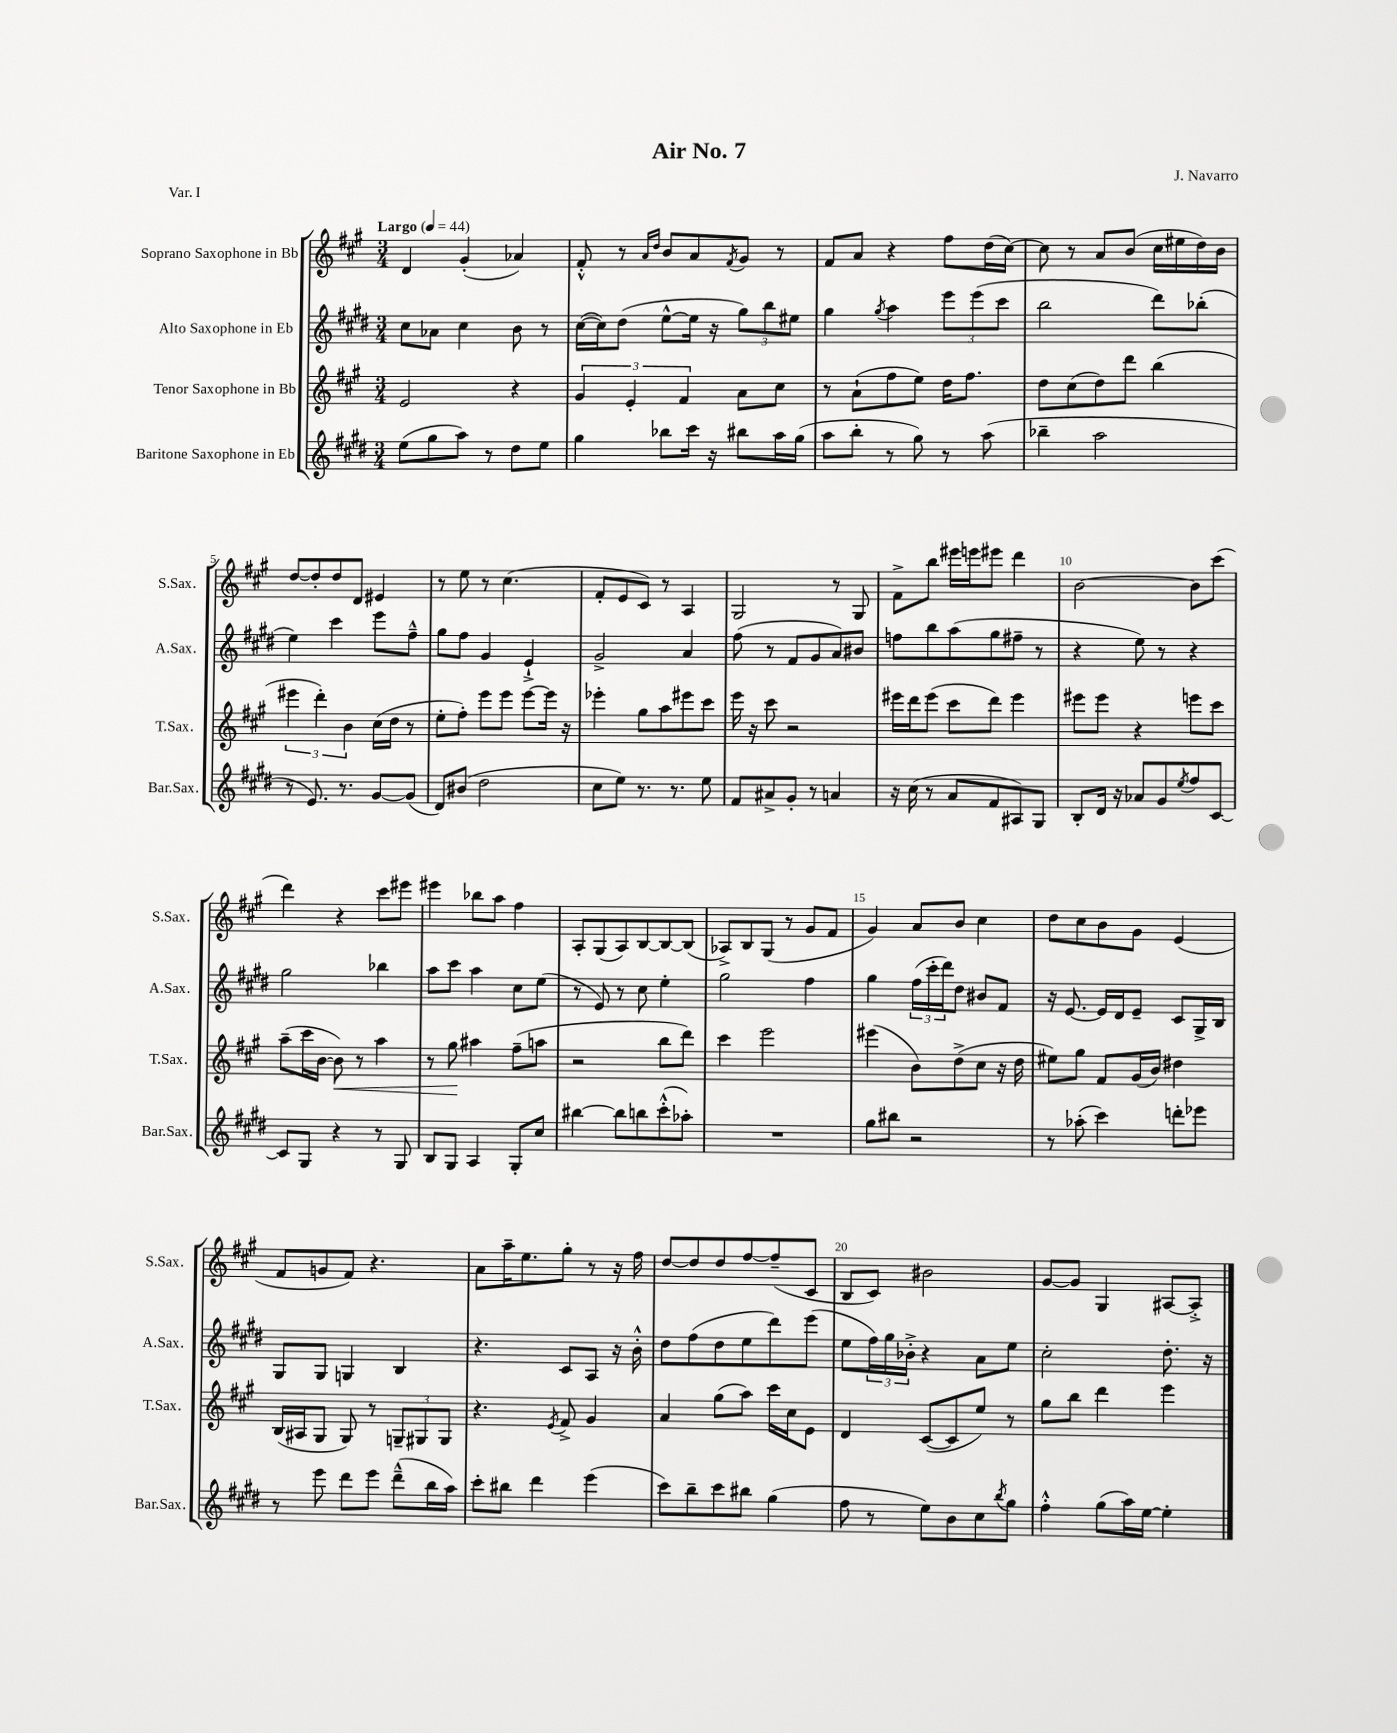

**kern	**kern	**dynam	**kern	**kern
*part4	*part3	*part3	*part2	*part1
*staff4	*staff3	*staff3	*staff2	*staff1
*I"Baritone Saxophone in Eb	*I"Tenor Saxophone in Bb	*	*I"Alto Saxophone in Eb	*I"Soprano Saxophone in Bb
*I'Bar.Sax.	*I'T.Sax.	*	*I'A.Sax.	*I'S.Sax.
*clefG2	*clefG2	*	*clefG2	*clefG2
*k[f#c#g#d#]	*k[f#c#g#]	*	*k[f#c#g#d#]	*k[f#c#g#]
*M3/4	*M3/4	*	*M3/4	*M3/4
*MM44	*MM44	*	*MM44	*MM44
=1	=1	=1	=1	=1
!	!	!	!	!LO:TX:a:B:t=Largo
(8ee\L	2e/	.	8cc#\L	4d/
8gg#\	.	.	8a-X\J	.
8aa\J)	.	.	4cc#\	(4g#'/
8r	.	.	.	.
8dd#\L	4r	.	8b\	4a-X/)
8ee\J	.	.	8r	.
=2	=2	=2	=2	=2
4gg#\	6g#/	.	([16cc#\LL	8f#'^^/
.	.	.	16cc#\J])	.
.	.	.	(8dd#\J	8r
.	6e'/	.	.	.
.	.	.	.	16qqa/LL
.	.	.	.	16qqdd/JJ
8bb-X\L	.	.	[8ee^^\L	8b/L
.	6f#/	.	.	.
16ccc#\Jk	.	.	16ee\Jk]	8a/
16r	.	.	16r	.
.	.	.	.	8qf#/
8bb#X\L	8a\L	.	12gg#\L)	8g#/J
.	.	.	12bb\	.
16aa\L	8cc#\J	.	.	8r
.	.	.	12ee#X\J	.
(16gg#\JJ	.	.	.	.
=3	=3	=3	=3	=3
8aa\L	8r	.	4gg#\	8f#/L
8bb'\J	(8a`\L	.	.	8a/J
.	.	.	8qgg#/	.
8r	8ff#\	.	4aa\	4r
8gg#\)	8ee\J)	.	.	.
8r	16dd\KL	.	12eee\L	8ff#\L
.	8.ff#\J	.	.	.
.	.	.	(12eee\	.
(8aa\	.	.	.	(16dd\L
.	.	.	12ccc#\J	.
.	.	.	.	[16cc#\JJ)
=4	=4	=4	=4	=4
4bb-X~\	8dd\L	.	2bb\	8cc#\]
.	(8cc#\	.	.	8r
2aa\	8dd\)	.	.	8a/L
.	8ddd\J	.	.	(8b/J
.	(4bb\	.	8ddd#\L)	16cc#\LL
.	.	.	.	16ee#X\
.	.	.	(8bb-X'\J	16dd\)
.	.	.	.	16b\JJ
!!LO:LB:g=z
=5	=5	=5	=5	=5
8r	6eee#X\	.	4ee\)	[8dd/L
8.e/)	.	.	.	8dd'/]
.	6ddd'\)	.	.	.
.	.	.	4ccc#\	8dd/
8.r	.	.	.	.
.	6b\	.	.	.
.	.	.	.	8d/J
[8g#/L	(16cc#\LL	.	8eee\L	4e#X/
.	16dd\JJ	.	.	.
(8g#/J]	8r	.	8ff#~^^\J	.
=6	=6	=6	=6	=6
8d#/L)	8ee'\L	.	8gg#\L	8r
(8b#X/J	8ff#'\J)	.	8ff#\J	8ee\
2dd#\	8eee\L	.	4g#/	8r
.	8eee\J	.	.	(4.cc#\
.	[8eee\L	.	4e`^/	.
.	16eee\Jk]	.	.	.
.	16r	.	.	.
=7	=7	=7	=7	=7
8cc#\L	4eee-X'\	.	2g#^/	8f#'/L
8ee\J)	.	.	.	8e/
8.r	8gg#\L	.	.	8c#/J)
.	8aa\	.	.	8r
8.r	.	.	.	.
.	8eee#X\	.	4a/	4A/
8ee\	8ccc#\J	.	.	.
=8	=8	=8	=8	=8
8f#/L	16eee\	.	(8ff#\	2G#/
.	16r	.	.	.
8a#X^/	8ccc#\	.	8r	.
8g#'/J	2r	.	8f#/L	.
8r	.	.	8g#/	.
4an/	.	.	8a/)	8r
.	.	.	8b#X/J	8G#/
=9	=9	=9	=9	=9
16r	16eee#X\LL	.	8ffn\L	8f#^\L
(16cc#\	16ddd\J	.	.	.
8r	(8eee#\J	.	8bb\	8bb\J
8a/L	8ccc#\L	.	(8aa\	16eee#X\LL
.	.	.	.	16eeen\J
8f#/	8ddd\J)	.	8gg#\	8eee#X\J
8A#X/)	4eee#\	.	8ff#X~\J	4ddd\
8G#/J	.	.	8r	.
=10	=10	=10	=10	=10
8B'/L	8eee#X\L	.	4r	[2b\
16d#/Jk	8eee#\J	.	.	.
16r	.	.	.	.
8a-X/L	4r	.	8ee\)	.
8g#/	.	.	8r	.
8qee/	.	.	.	.
8ff#/	8eeen\L	.	4r	8b\L]
[8c#/J	8ccc#\J	.	.	(8ccc#\J
!!LO:LB:g=z
=11	=11	=11	=11	=11
8c#/L]	(8aa~\L	.	2gg#\	4ddd\)
8G#/J	16ccc#\L	.	.	.
.	[16b\JJ	.	.	.
!	!	!LO:HP:b	!	!
4r	8b\])	<	.	4r
.	8r	.	.	.
8r	4aa\	.	4bb-X\	8ccc#\L
8G#/	.	.	.	8eee#X\J
=12	=12	=12	=12	=12
8B/L	8r	.	8aa\L	4eee#X\
8G#/J	8gg#\	.	8ccc#\J	.
4A/	4aa#X\	[	4aa\	8bb-X\L
.	.	.	.	8aa\J
8G#'/L	(8ff#~\L	.	8cc#\L	4ff#\
8cc#/J	8aan\J	.	(8ee\J	.
=13	=13	=13	=13	=13
[4bb#X\	2r	.	8r	8A'/L
.	.	.	8e/)	(8G#/
8bb#\L]	.	.	8r	8A/)
8bbn\	.	.	8cc#\	[8B/
(8ccc#'^^\	8bb\L	.	4ee'\	8B/_
8aa-X'\J)	8ddd\J)	.	.	(8B/J]
=14	=14	=14	=14	=14
2.r	4ccc#\	.	2gg#\	8A-X^/L)
.	.	.	.	8B/
.	2eee\	.	.	(8G#/J
.	.	.	.	8r
.	.	.	4ff#\	8g#/L
.	.	.	.	8f#/J
=15	=15	=15	=15	=15
8gg#\L	(4eee#X\	.	4gg#\	4g#/)
8bb#X\J	.	.	.	.
2r	8b\L)	.	(24ff#\LL	8a/L
.	.	.	24ccc#'\	.
.	.	.	24ddd#\J)	.
.	(8dd^\	.	8dd#\J	8b/J
.	8cc#\J	.	8b#X/L	4cc#\
.	16r	.	8f#/J	.
.	16dd\	.	.	.
=16	=16	=16	=16	=16
8r	8ee#X\L)	.	16r	8dd\L
.	.	.	[8.e/	.
(8aa-X'\	8gg#\J	.	.	8cc#\
4ccc#\)	8f#/L	.	16e/LL]	8b\
.	.	.	16d#/J	.
.	(16g#/L	.	8e~/J	8g#\J
.	16b/JJ)	.	.	.
8dddn'\L	4dd#X\	.	8c#/L	(4e/
8eee-X\J	.	.	16G#^/L	.
.	.	.	16B/JJ	.
!!LO:LB:g=z
=17	=17	=17	=17	=17
8r	(16B/LL	.	8G#/L	8f#/L
.	16A#X/J	.	.	.
8eee\	8G#/J	.	8G#/J	8gn/
8ddd#\L	8G#/)	.	4Gn/	8f#/J)
8eee\J	8r	.	.	4.r
(8ddd#~^^\L	12Gn~/L	.	4B/	.
.	12G#X/	.	.	.
16bb\L	.	.	.	.
.	12G#/J	.	.	.
16aa\JJ)	.	.	.	.
=18	=18	=18	=18	=18
8ccc#'\L	4.r	.	4.r	8a\L
8bb#X\J	.	.	.	16aa~\K
.	.	.	.	8.ee\
4ddd#\	.	.	.	.
.	8qe/	.	.	.
.	8f#^/	.	8c#/L	8gg#'\J
(4eee\	4g#/	.	8A/J	8r
.	.	.	16r	16r
.	.	.	16b'^^\	16ff#\
=19	=19	=19	=19	=19
8ccc#\L)	4a/	.	8dd#\L	[8dd/L
8bb~\	.	.	(8ff#\	8dd/]
8ccc#\	(8gg#\L	.	8dd#\	8dd/
8bb#X\J	8aa\J)	.	8ee\	[8ff#/
(4gg#\	16ccc#\LL	.	8ddd#\)	(8ff#~/]
.	16cc#\J	.	.	.
.	8e\J	.	(8eee\J	8c#/J
=20	=20	=20	=20	=20
8ff#\	4d/	.	8ee\L	8B/L
8r	.	.	24ff#\L)	8c#/J)
.	.	.	24gg#\	.
.	.	.	24b-X'^\JJ	.
8ee\L)	([8c#/L	.	4r	2b#X\
8b\	8c#/]	.	.	.
8cc#\	8ee/J)	.	8a\L	.
8qbb/	.	.	.	.
8gg#\J	8r	.	8ee\J	.
=21	=21	=21	=21	=21
4ff#'^^\	8gg#\L	.	2cc#'\	[8g#/L
.	8bb\J	.	.	8g#/J]
(8gg#\L	4ddd\	.	.	4G#/
16aa\L)	.	.	.	.
[16ee\JJ	.	.	.	.
4ee'\]	4eee\	.	8.dd#'\	[8A#X/L
.	.	.	.	8A#'^/J]
.	.	.	16r	.
==	==	==	==	==
*-	*-	*-	*-	*-
